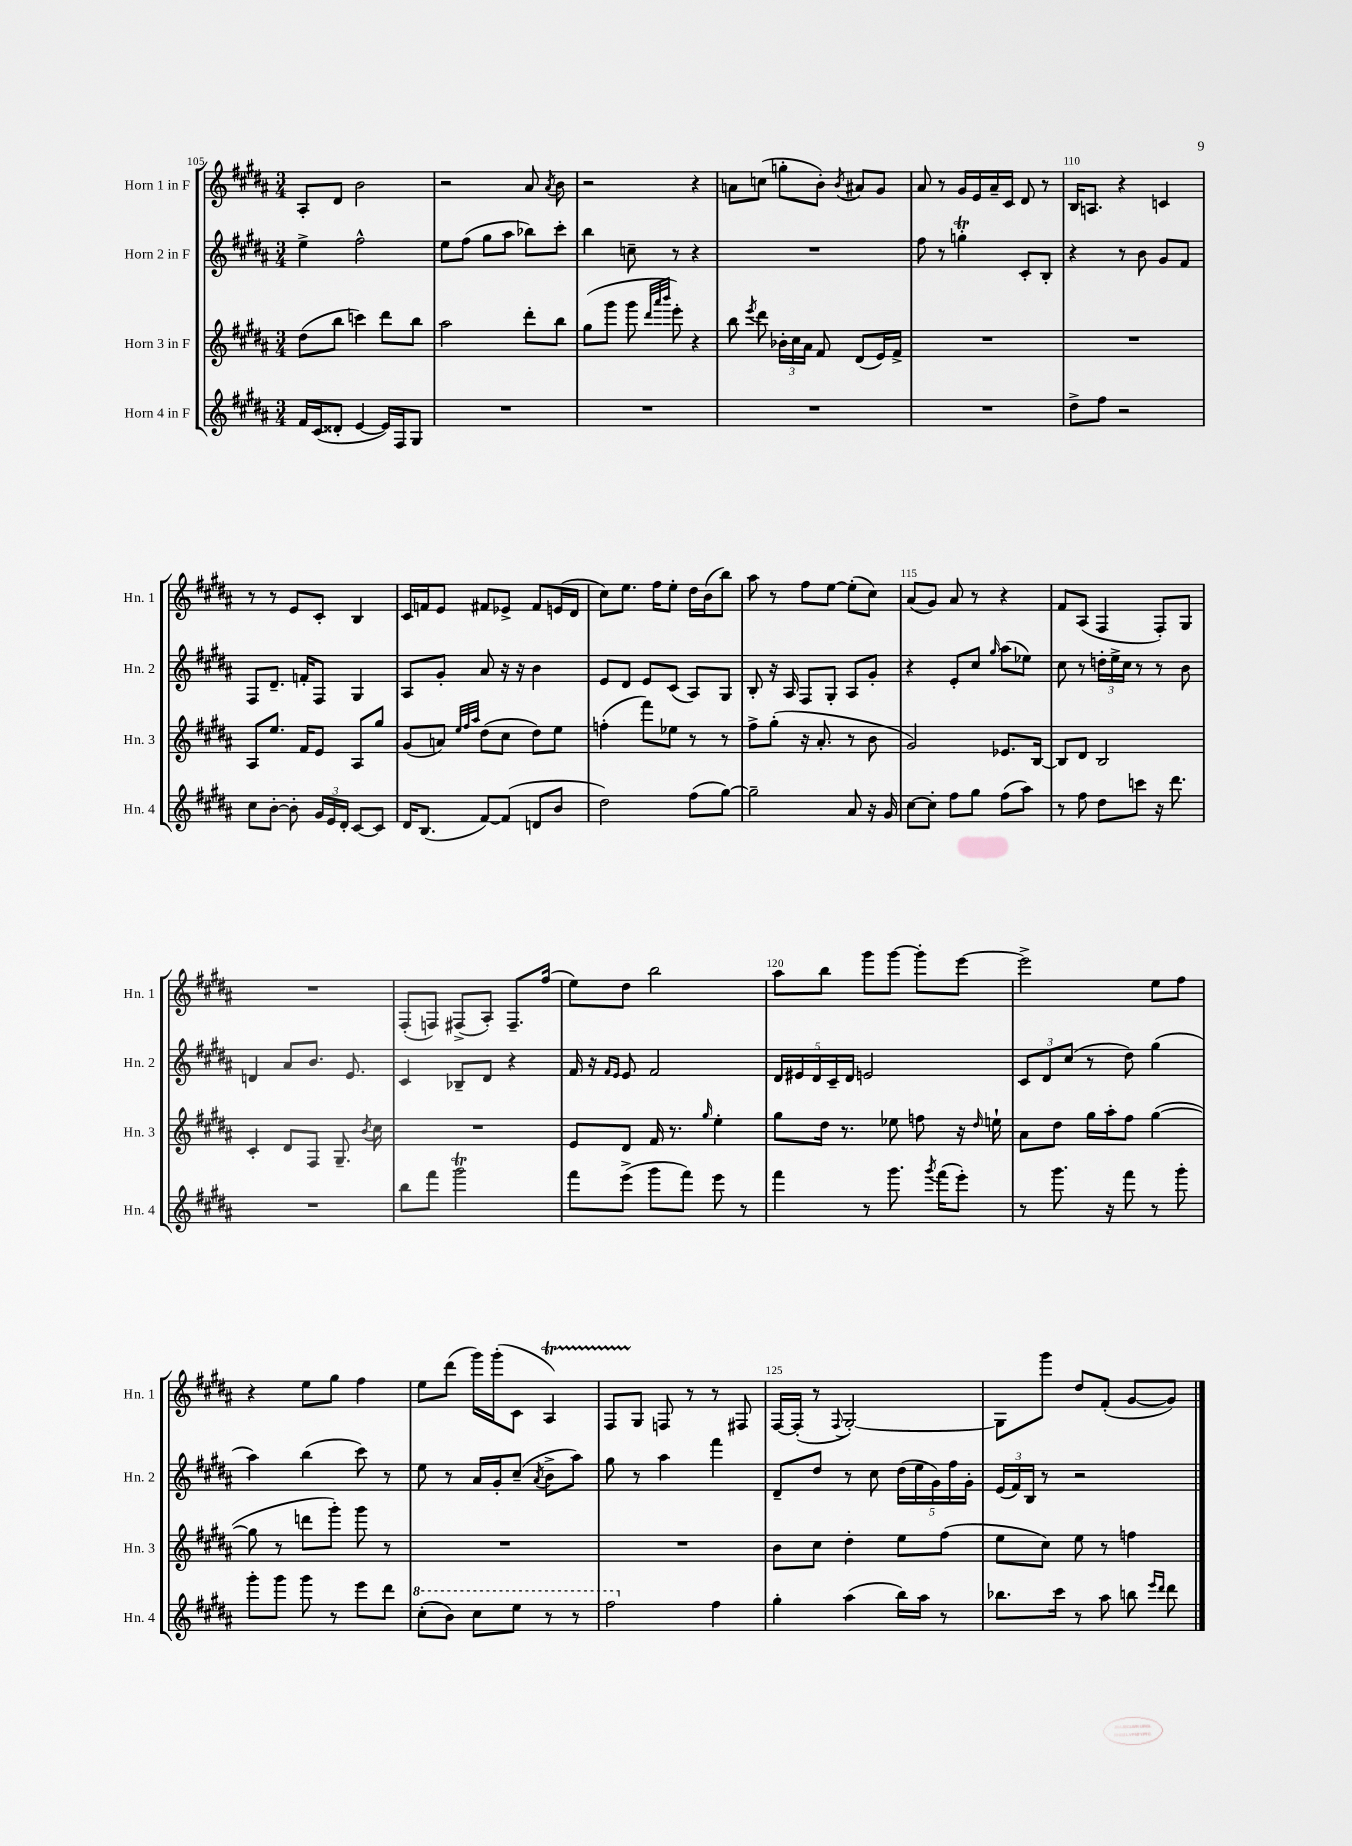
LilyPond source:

<<
\new StaffGroup <<
\new Staff = "s0" \with { instrumentName = "Horn 1 in F" shortInstrumentName = "Hn. 1" } {
    \clef treble \key b \major \numericTimeSignature \time 3/4
    \autoBeamOff ais8[-. dis'8] b'2 |
    r2 ais'8 \acciaccatura { ais'8 } b'8 |
    r2 r4 |
    a'8[ c''8]( g''8[-. b'8]-.) \acciaccatura { b'8 } ais'8[ gis'8] |
    ais'8 r8 gis'16[ e'16 ais'16-- cis'16] dis'8 r8 |
    b16[ a8.] r4 c'4 |
    r8 r8 e'8[ cis'8]-. b4 |
    cis'16[ f'16 e'8] fis'8[ ees'8]-> fis'8[ e'16( dis'16] |
    cis''8[) e''8.] fis''16[ e''8]-. dis''16[ b'16( b''8]) |
    ais''8 r8 fis''8[ e''8]~ e''8[-.( cis''8]) |
    ais'8[( gis'8]) ais'8 r8 r4 |
    fis'8[ ais8]( fis4 fis8[-.) gis8] |
    R2. |
    fis8[-.( f8]) fis8[->( ais8]-.) fis8.[-- fis''16]( |
    e''8[) dis''8] b''2 |
    ais''8[ b''8] gis'''8[ gis'''8]~ gis'''8[-. e'''8]~ |
    e'''2-> e''8[ fis''8] |
    r4 e''8[ gis''8] fis''4 |
    e''8[ dis'''8]( gis'''16[) gis'''16-.( cis'8] ais4\startTrillSpan) |
    fis8[ gis8]\stopTrillSpan f8 r8 r8 fis8 |
    fis16[~ fis16]-.( r8 \appoggiatura { fis8 } gis2~-.) |
    gis8[ gis'''8] dis''8[ fis'8]-.( gis'8[~ gis'8]) \bar "|." |
}
\new Staff = "s1" \with { instrumentName = "Horn 2 in F" shortInstrumentName = "Hn. 2" } {
    \clef treble \key b \major \numericTimeSignature \time 3/4
    \autoBeamOff e''4-> fis''2-^ |
    e''8[ fis''8]( gis''8[ ais''8] bes''8[) cis'''8]-. |
    b''4 c''8-- r8 r4 |
    R2. |
    fis''8 r8 g''4-.\trill cis'8[-. b8]-. |
    r4 r8 b'8 gis'8[ fis'8] |
    fis8[ dis'8.]-- f'16[-. fis8] gis4 |
    ais8[ gis'8]-. ais'8 r16 r16 b'4 |
    e'8[ dis'8] e'8[ cis'8]( ais8[) gis8] |
    b8-. r16 ais16 fis8[ gis8]-. ais8[ gis'8]-. |
    r4 e'8[-. cis''8] \grace { gis''16 } ais''8[( ees''8]) |
    cis''8 r8 \tuplet 3/2 { d''16[-. e''16-> cis''16] } r8 r8 b'8 |
    d'4 ais'8[ b'8.] e'8. |
    cis'4 bes8[-- dis'8] r4 |
    fis'16 r16 \grace { fis'16[ e'16] } e'8 fis'2 |
    \tuplet 5/4 { dis'16[ eis'16 dis'16 cis'16-- dis'16] } e'2 |
    \tuplet 3/2 { cis'8[ dis'8 cis''8]( } r8 dis''8) gis''4( |
    ais''4) b''4( cis'''8) r8 |
    e''8 r8 ais'16[ gis'16-. cis''8]--( \acciaccatura { ais'8 } b'8[-> ais''8]) |
    gis''8 r8 ais''4 fis'''4 |
    dis'8[-- dis''8] r8 cis''8 \tuplet 5/4 { dis''16[( e''16 gis'16) fis''16 gis'16]-. } |
    \tuplet 3/2 { e'16[( fis'16) b16] } r8 r2 \bar "|." |
}
\new Staff = "s2" \with { instrumentName = "Horn 3 in F" shortInstrumentName = "Hn. 3" } {
    \clef treble \key b \major \numericTimeSignature \time 3/4
    \autoBeamOff dis''8[( b''8] c'''4) dis'''8[ b''8] |
    ais''2 dis'''8[-. b''8] |
    gis''8[( gis'''8] gis'''8 \grace { dis'''32[ ais'''32 b'''32] } e'''8-.) r4 |
    b''8 \acciaccatura { e'''8 } dis'''8 \tuplet 3/2 { bes'16[-. cis''16 ais'16] } fis'8 dis'8[( e'16) fis'16]-> |
    R2. |
    R2. |
    ais8[ e''8.] fis'16[ e'8] ais8[ gis''8] |
    gis'8[( a'8]) \grace { e''32[ fis''32 ais''32] } dis''8[( cis''8] dis''8[) e''8] |
    f''4-.( fis'''8[) ees''8] r8 r8 |
    fis''8[-> gis''8]-.( r16 ais'8.-. r8 b'8 |
    gis'2) ees'8.[ b16]~ |
    b8[ dis'8] b2 |
    cis'4-. dis'8[ fis8] gis8.-- \acciaccatura { b'8 } cis''16 |
    R2. |
    e'8[ dis'8] fis'16 r8. \grace { gis''16 } e''4-. |
    gis''8[ dis''16] r8. ees''8 f''8 r16 \grace { dis''16 } e''16-! |
    ais'8[ dis''8] gis''16[ ais''16-. fis''8] gis''4~( |
    gis''8 r8 d'''8[ gis'''8]-.) gis'''8 r8 |
    R2. |
    R2. |
    b'8[ cis''8] dis''4-. e''8[ fis''8]( |
    e''8[ cis''8]) e''8 r8 f''4 \bar "|." |
}
\new Staff = "s3" \with { instrumentName = "Horn 4 in F" shortInstrumentName = "Hn. 4" } {
    \clef treble \key b \major \numericTimeSignature \time 3/4
    \autoBeamOff fis'16[ cis'16( disis'8]-. e'4~ e'16[) fis16 gis8] |
    R2. |
    R2. |
    R2. |
    R2. |
    dis''8[-> fis''8] r2 |
    cis''8[ b'8]~-. b'8-. \tuplet 3/2 { gis'16[ e'16 dis'16]-. } cis'8[~ cis'8] |
    dis'16[ b8.]( fis'8[~) fis'8]( d'8[ b'8] |
    dis''2) fis''8[( gis''8]~) |
    gis''2-- ais'8 r16 gis'16 |
    cis''8[~ cis''8]-. fis''8[ gis''8] fis''8[( ais''8]) |
    r8 fis''8 dis''8[ c'''8] r16 dis'''8. |
    R2. |
    b''8[ fis'''8] gis'''2\trill |
    fis'''8[ e'''8]->( gis'''8[ fis'''8]) e'''8 r8 |
    fis'''4 r8 gis'''8. \acciaccatura { gis'''8 } fis'''16[( e'''8]-.) |
    r8 gis'''8. r16 fis'''8 r8 gis'''8-. |
    gis'''8[-. gis'''8] gis'''8 r8 e'''8[ dis'''8] |
    \ottava #1 cis'''8[-.( b''8]) cis'''8[ e'''8] r8 r8 |
    fis'''2 \ottava #0 fis''4 |
    gis''4-. ais''4( b''16[) ais''16] r8 |
    bes''8.[ cis'''16] r8 ais''8 b''8 \grace { e'''16[ dis'''16] } dis'''8 \bar "|." |
}
>>
>>
\layout { \context { \Score currentBarNumber = #105 \override BarNumber.break-visibility = ##(#f #t #t) barNumberVisibility = #(every-nth-bar-number-visible 5) } }
